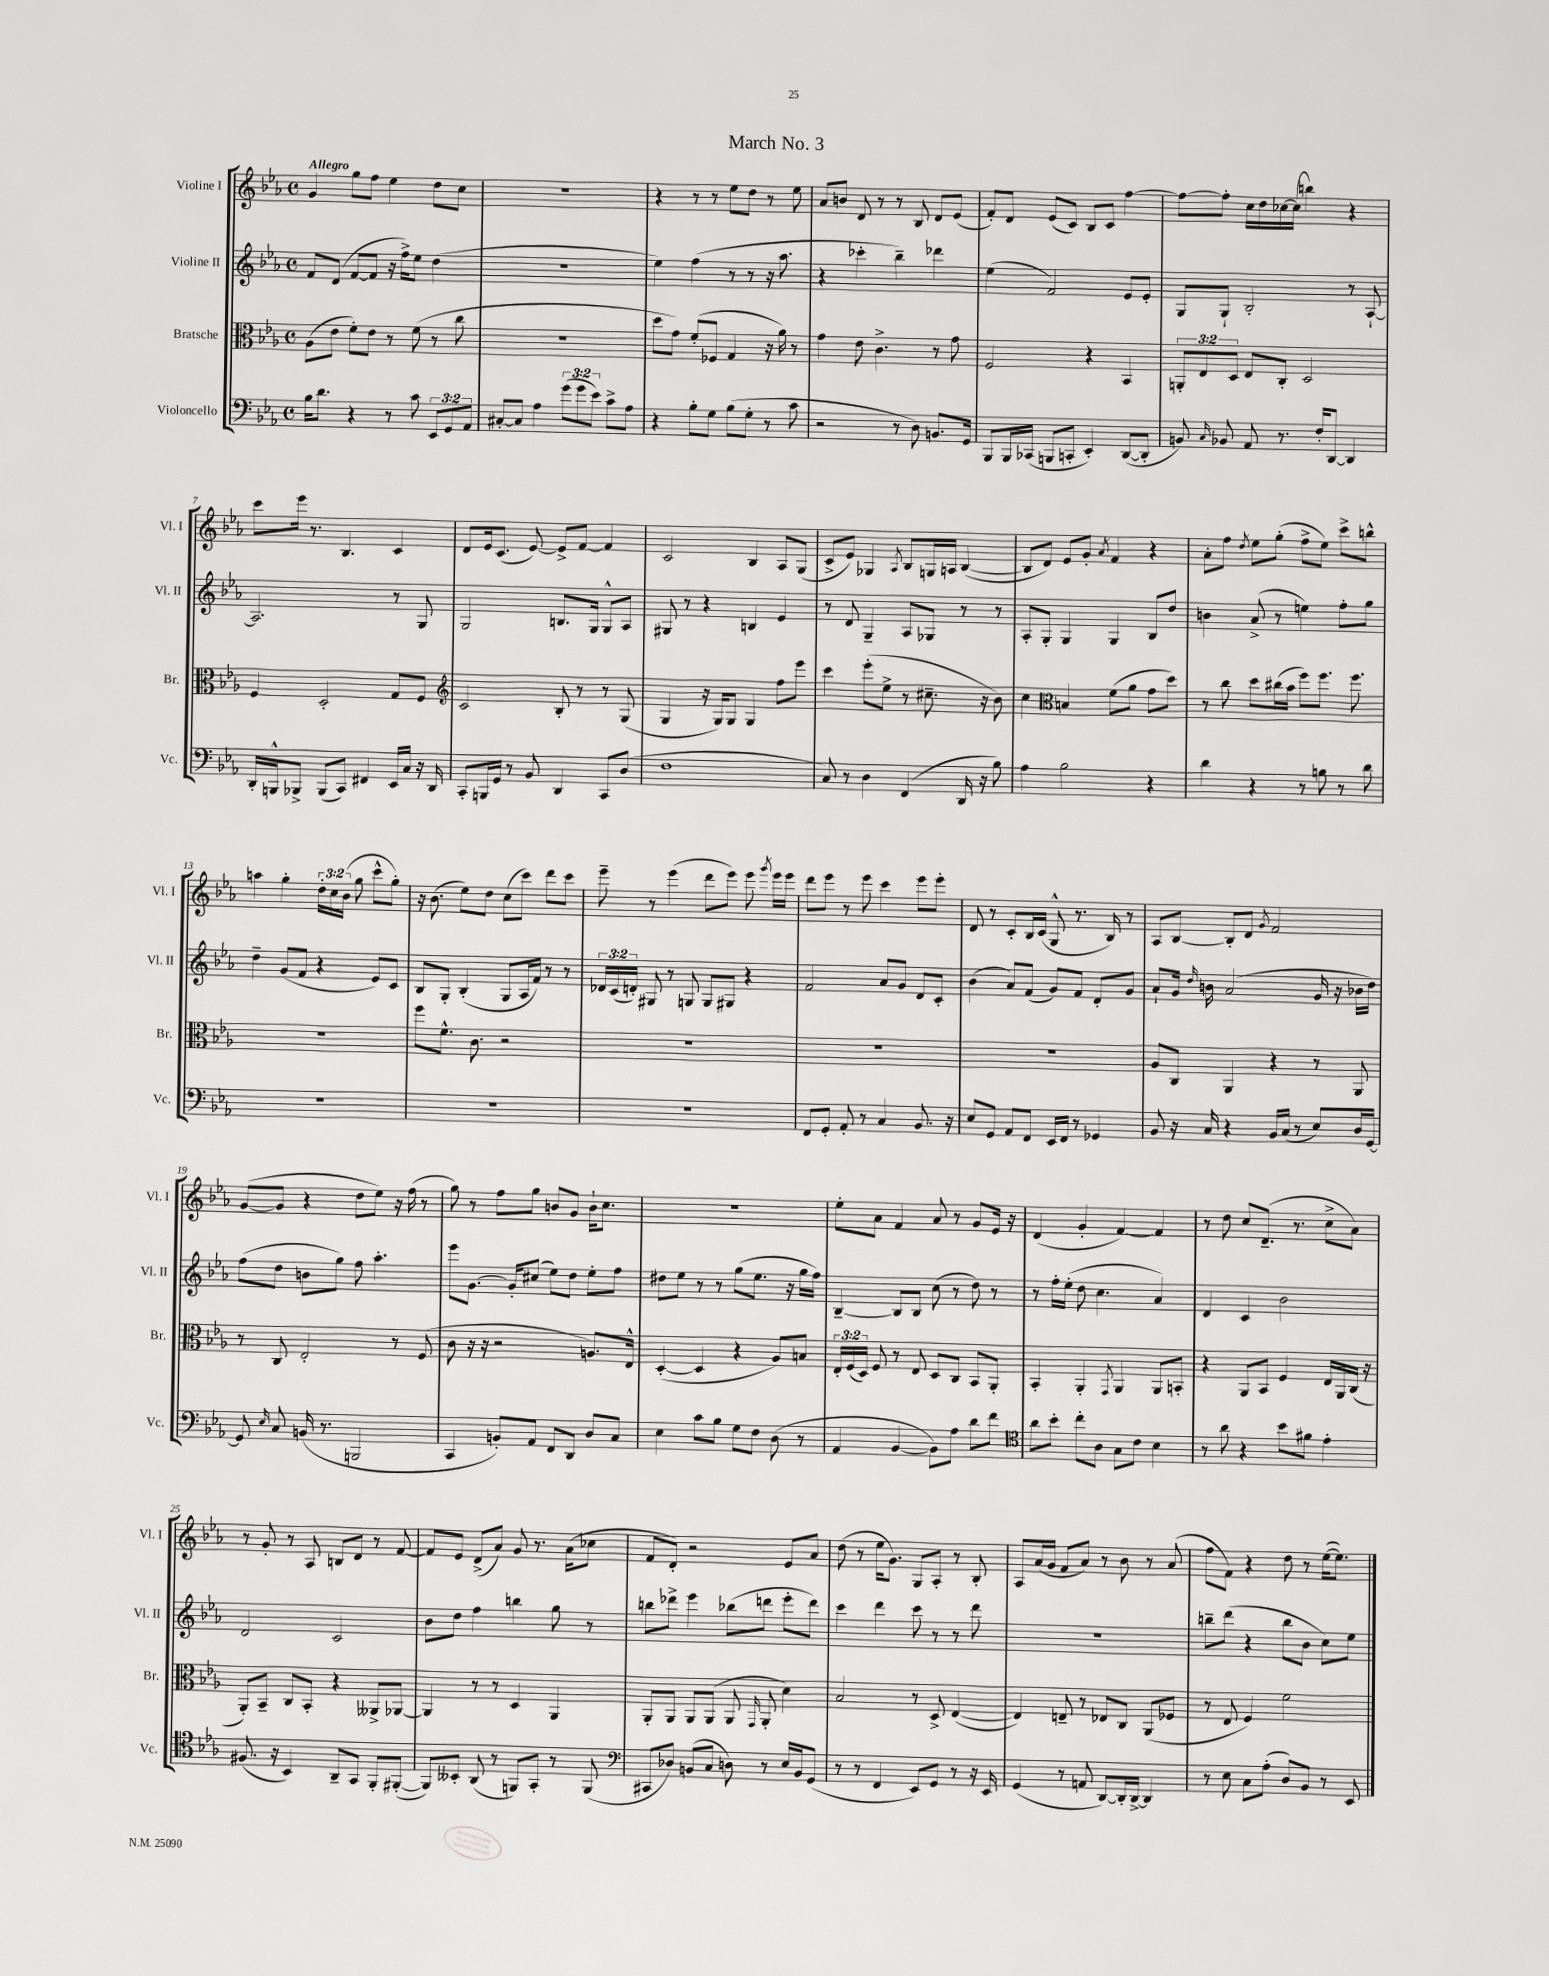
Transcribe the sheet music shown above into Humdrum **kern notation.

**kern	**kern	**kern	**kern
*staff4	*staff3	*staff2	*staff1
*clefF4	*clefC3	*clefG2	*clefG2
*k[b-e-a-]	*k[b-e-a-]	*k[b-e-a-]	*k[b-e-a-]
*M4/4	*M4/4	*M4/4	*M4/4
*met(c)	*met(c)	*met(c)	*met(c)
16B-\LK	(8A-\L	8f/L	4g/
8.d\J	.	.	.
.	8e-\J	(8d/J	.
4r	8f'\L)	[8f/L	8gg\L
.	8e-\J	8f/]J	8ff\J
8r	8r	16r	4ee-\
.	.	16ff^\LK)	.
8c\	(8f\	8ee-\J	.
12EE-/L	8r	(4dd\	8dd\L
12GG/	.	.	.
.	8cc\	.	8cc\J
12AA-/J	.	.	.
=	=	=	=
[8C#'/L	1r	1r	1r
8C#/]J	.	.	.
4A-\	.	.	.
(12g\L	.	.	.
12g\	.	.	.
12e-\J)	.	.	.
8c^\L	.	.	.
8A-\J	.	.	.
=	=	=	=
4r	8dd\L	4ee-\)	4r
.	8g\J)	.	.
8B-'\L	(8f'/L	(4ff\	8r
8G\J	8F-/J	.	8r
(8B-\L	4G/	8r	8ee-\L
8G'\J	.	8r	8dd\J
8r	16r	16r	8r
.	16a-\)	8.aa-\	.
8c\	8r	.	8ee-\
=	=	=	=
2r	4g\	4r	8a-/L
.	.	.	8b/J
.	8e-\	4ccc-'\	8d/
.	4.c^\	.	8r
8r	.	4bb-~\)	8r
8D\)	.	.	8B-/
8.BB/L	8r	4ddd-\	8d/L
.	8g\	.	(8e-/J
16GG/Jk	.	.	.
=	=	=	=
8BBB-/L	2F/	(4ee-\	8f'/L)
16BBB-/L	.	.	8d/J
(16CC-/JJ	.	.	.
8BBB/L	.	2f/)	(8e-/L
8CC'/J	.	.	8c/J)
4EE-'/)	4r	.	8B-/L
.	.	.	8c/J
([8DD/L	4BB-/	8e-/L	[4ff\
8DD'/]J	.	8e-'/J	.
=	=	=	=
8BB/)	12AA'/L	8G/L	8ff\_L
.	12E-/	.	.
16qqC/	.	.	.
8BB-/	.	8G`/J	8ff'\]J
.	12D/J	.	.
8AA-/	8E-/L	2B-'/	16cc\LL
.	.	.	16dd\
8.r	8C'/J	.	[16cc-\
.	.	.	(16cc-\]JJ
.	2D/	.	4bb\)
16F'/LK	.	.	.
[8DD/J	.	.	.
4DD/]	.	8r	4r
.	.	[8A-`/	.
=	=	=	=
16DD'/LL	4F/	2.A-/]	8ccc\L
16BBB^^/J	.	.	.
8BBB-^/J	.	.	16eee-\Jk
.	.	.	8.r
(8BBB-/L	2D'/	.	.
8CC/J)	.	.	4.B-/
4FF#/	.	.	.
16EE-/LL	8G/L	8r	4c/
16C/JJ	.	.	.
16r	8F/J	8G/	.
16DD/	.	.	.
=	=	=	=
*	*clefG2	*	*
8CC'/L	2c/	2G/	8d/L
16BBB/L	.	.	16e-/k
16GG/JJ	.	.	(8.c/J
8r	.	.	.
8BB-/	.	.	[8e-/)
4DD/	8B-'/	8.B/L	8e-^/]L
.	8r	.	[8f/J
.	.	16G/Jk	.
8CC/L	8r	8G^^/L	4f/]
(8D/J	(8G/	8A-/J	.
=	=	=	=
1F	4G/	8G#/	2c/
.	.	8r	.
.	16r	4r	.
.	16G/LK)	.	.
.	8G/J	.	.
.	4G/	4B/	4B-/
.	8ff\L	4e-/	8A-/L
.	8eee-\J	.	(8G/J
=	=	=	=
8C/)	4ccc\	8r	8c^/L
8r	.	8d/	8e-/J)
4D\	(8eee-'\L	4G~/	4G-/
.	8ee-^\J	.	.
.	.	.	8qA-/
(4FF/	8r	8A-/L	8B-/L
.	8.cc#~\	8G-/J	16G/L
.	.	.	16A/JJ
16DD/	.	8r	([4B-/
16r	16r	.	.
8B-\)	8b-\)	8r	.
=	=	=	=
4A-\	4cc\	8A-'/L	8B-/]L
.	.	8G'/J	8d/J)
*	*clefC3	*	*
2B-\	4B/	4G/	8e-/L
.	.	.	8g'/J
.	.	.	8qa-/
.	(8f\L	4G/	4f/
.	8a-\J	.	.
4r	8g\L	8B-/L	4r
.	8dd\J)	8dd/J	.
=	=	=	=
4d\	8r	4b\	8a-'\L
.	8cc\	.	8ff\J
.	.	.	8qdd/
4r	8dd\L	(8a-^/	8ee-\L
.	(16cc#\L	8r	(8gg'\J
.	16b-\JJ	.	.
8r	8ff\L)	4ee\)	8ff^\L
8B\	8.ff\J	.	8ee-\J)
8r	.	8ff'\L	8ccc^\L
.	8.ff\	.	.
8d\	.	8gg\J	8bb^^\J
=	=	=	=
1r	1r	4dd~\	4aa\
.	.	(8g/L	4gg'\
.	.	8f/J	.
.	.	4r	24dd'\LL
.	.	.	24cc\
.	.	.	(24b-\JJ
.	.	.	8gg\
.	.	8e-/L)	8ccc^^\L
.	.	8c/J	8gg'\J)
=	=	=	=
1r	8ff\L	8B-/L	16r
.	.	.	(8.b-\
.	8.f^^\J	8G'/J	.
.	.	(4B-'/	8ee-\L)
.	8.c\	.	.
.	.	.	8dd\J
.	2r	8G/L	(8cc\L
.	.	16A-/L	8ccc\J)
.	.	16f/JJ)	.
.	.	8r	8ddd\L
.	.	8r	8ccc\J
=	=	=	=
1r	1r	24d-/LL	8eee-~\
.	.	(24c/	.
.	.	24d'/JJ)	.
.	.	8G#/	8r
.	.	8r	(4eee-\
.	.	8G/	.
.	.	8G/L	8ddd\L
.	.	8G#/J	8eee-\J)
.	.	4r	8eee-\
.	.	.	8qggg/
.	.	.	16eee-\LL
.	.	.	16eee-\JJ
=	=	=	=
8FF/L	1r	2f/	8ddd\L
8GG'/J	.	.	8eee-\J
8AA-'/	.	.	8r
8r	.	.	8eee-\
4C/	.	8a-/L	4ccc\
.	.	8g/J	.
8.BB-/	.	8d/L	8eee-\L
.	.	8c'/J	8eee-'\J
16r	.	.	.
=	=	=	=
8E-/L	1r	(4b-\	8d/
8GG/J	.	.	8r
8AA-/L	.	8a-/L)	8c'/L
8FF/J	.	(8f/J	16B-/L
.	.	.	(16c/JJ
16EE-/LL	.	8g/L)	8G^^/
16FF/JJ	.	.	.
8r	.	8f/J	8.r
4GG-/	.	8d'/L	.
.	.	.	16B-/)
.	.	8g/J	8r
=	=	=	=
8BB-/	8A-/L	8a-`/L	8A-/L
16r	8C/J	16g/Jk	[8B-/J
.	.	16qqdd/	.
16C/	.	16b\	.
4r	4AA-/	(2a-/	8B-'/]L
.	.	.	8d/J
.	.	.	8qg/
16BB-/LL	4r	.	2f/
(16C/JJ	.	.	.
8r	.	.	.
8E-/L)	8r	16g/	.
.	.	16r	.
16D/L	8AA-/	16b-\LL	.
[16GG/JJ	.	16dd\JJ)	.
=	=	=	=
8GG/]	8r	(8ff\L	([8g/L
16qqE-/	.	.	.
8C/	8C/	8dd\J	8g/]J
(16BB/	2E-'/	8b\L	4r
8.r	.	.	.
.	.	8gg\J)	.
2BBB/	.	8ff\	8dd\L
.	.	4.aa-'\	8ee-\J)
.	8r	.	16r
.	.	.	(16ff\
.	(8F/	.	8r
=	=	=	=
4CC/	8c\	8eee-\L	8gg\)
.	16r	[8.g\J	8r
.	16r	.	.
8BB'/L)	2r	.	8ff\L
.	.	16g'/]LK	.
8AA-/J	.	(8cc#/J	8gg\J
8FF/L	.	8ee-\L)	8b/L
8DD/J	.	8dd\J	8g/J
8D/L	8.A/L)	8ee-'\L	16b`\LK
.	.	.	8.cc\J
8C/J	.	8ff\J	.
.	16E-^^/Jk	.	.
=	=	=	=
4E-\	([4D'/	8dd#\L	1r
.	.	8ee-\J	.
8c\L	4D/]	8r	.
8B-\J	.	8r	.
8G\L	4r	(8gg\L	.
8F\J	.	8.ee-\J	.
(8D\	8A-/L)	.	.
.	.	16r	.
8r	8B/J	16gg\LL	.
.	.	16ff\JJ)	.
=	=	=	=
4AA-/	24E-'/LL	[4B-~/	8ee-'\L
.	(24F/	.	.
.	24D/JJ)	.	.
.	8F/	.	8a-\J
[4BB-/	8r	8B-/]L	4f/
.	8E-/	8B-/J	.
8BB-\]L)	8D/L	(8cc\	8a-/
8A-\J	8C/J	8r	8r
8d\L	8BB-/L	8dd\)	8g/L
8f\J	8AA-'/J	8r	16e-/Jk
.	.	.	16r
=	=	=	=
*clefC4	*	*	*
8a-\L	4BB-'/	8r	(4d/
8b-'\J	.	16ff'\LL	.
.	.	(16ee-'\JJ	.
8cc'\L	4AA-'/	8dd\	4g'/
8A-\J	.	4.cc\	.
.	8qGG/	.	.
8G\L	4AA-/	.	[4f/)
8c\J	.	.	.
4B-\	8AA-/L	4a-/)	4f/]
.	8BB'/J	.	.
=	=	=	=
8r	4r	4d/	8r
8a-\	.	.	8dd\
4r	8AA-/L	4c/	8cc/L
.	8BB-/J	.	(8.d~/J
8b-\L	4F/	2b-\	.
.	.	.	8.r
8f#\J	.	.	.
4e-'\	16E-/LL	.	8cc^\L
.	16AA-/	.	.
.	(16C/JJ	.	8a-\J)
.	16r	.	.
=	=	=	=
(8.F#/	8AA-'/L)	2d/	8r
.	8BB-~/J	.	8g'/
16r	.	.	.
4BB-/)	8C/L	.	8r
.	8BB-'/J	.	8A-/
8AA-~/L	4r	2c/	8B/L
8GG/J	.	.	8d/J
8FF'/L	8AA--^/L	.	8r
([8FF#'/J	[8AA-/J	.	[8f/
=	=	=	=
8FF#/]L)	4AA-/]	8b-\L	8f/]L
8BB--'/J	.	8dd\J	8e-/J
(8AA-/	8r	4ff\	(8d^/L
8r	8r	.	8a-/J)
8FF/L)	4D/	4bb\	8g/
8GG'/J	.	.	8.r
8r	4AA-/	8gg\	.
.	.	.	(16a-\LK
(8FF/	.	8r	8cc-\J
=	=	=	=
*clefF4	*	*	*
8CC#/L	8AA-'/L	8bb\L	8f/L
8D-/J)	8AA-/J	8ddd-^\J	8d'/J)
(8BB/L	8AA-/L	4eee-\	2r
8C/J	(8AA-/J	.	.
8D\)	8AA-/	(8bb-\L	.
.	16qqGG/	.	.
8r	8AA-'/	8ddd\J	.
16E-/LL	4d\)	8eee-'\L	8e-/L
16BB/J	.	.	.
(8GG/J	.	8ddd\J)	8a-/J
=	=	=	=
8r	2B-/	4ccc\	(8dd\
8r	.	.	8r
4FF/	.	4ddd\	16ee-\LK
.	.	.	8.g\J)
8EE-/L)	8r	8ccc\	8G/L
8GG/J	8D^/	8r	8A-'/J
8r	([4E-/	8r	8r
16r	.	8ddd\	8B-'/
16EE-/	.	.	.
=	=	=	=
(4GG/	4E-/])	1r	8A-/L
.	.	.	(16a-/L
.	.	.	16g/JJ
8r	8E~/	.	8f/L
8AA/	8r	.	8a-/J)
[8DD/L)	8E-/L	.	8r
16DD'/]L	8C/J	.	8b-\
[16DD^/JJ	.	.	.
4DD/]	(8AA-/L	.	8r
.	8F-/J	.	(8a-/
=	=	=	=
8r	8r	8bb~\L	8ff\L
8E-\	8E-/	(8ddd\J	8f\J)
8C\L	4F/)	4r	4r
(8A-'\J	.	.	.
8D/L)	2f\	8bb\L	8dd\
8BB-/J	.	8b-\J	8r
8r	.	8cc\L)	([16ee-\LK
.	.	.	8.ee-\]J)
8EE-/	.	8ee-\J	.
==	==	==	==
*-	*-	*-	*-
